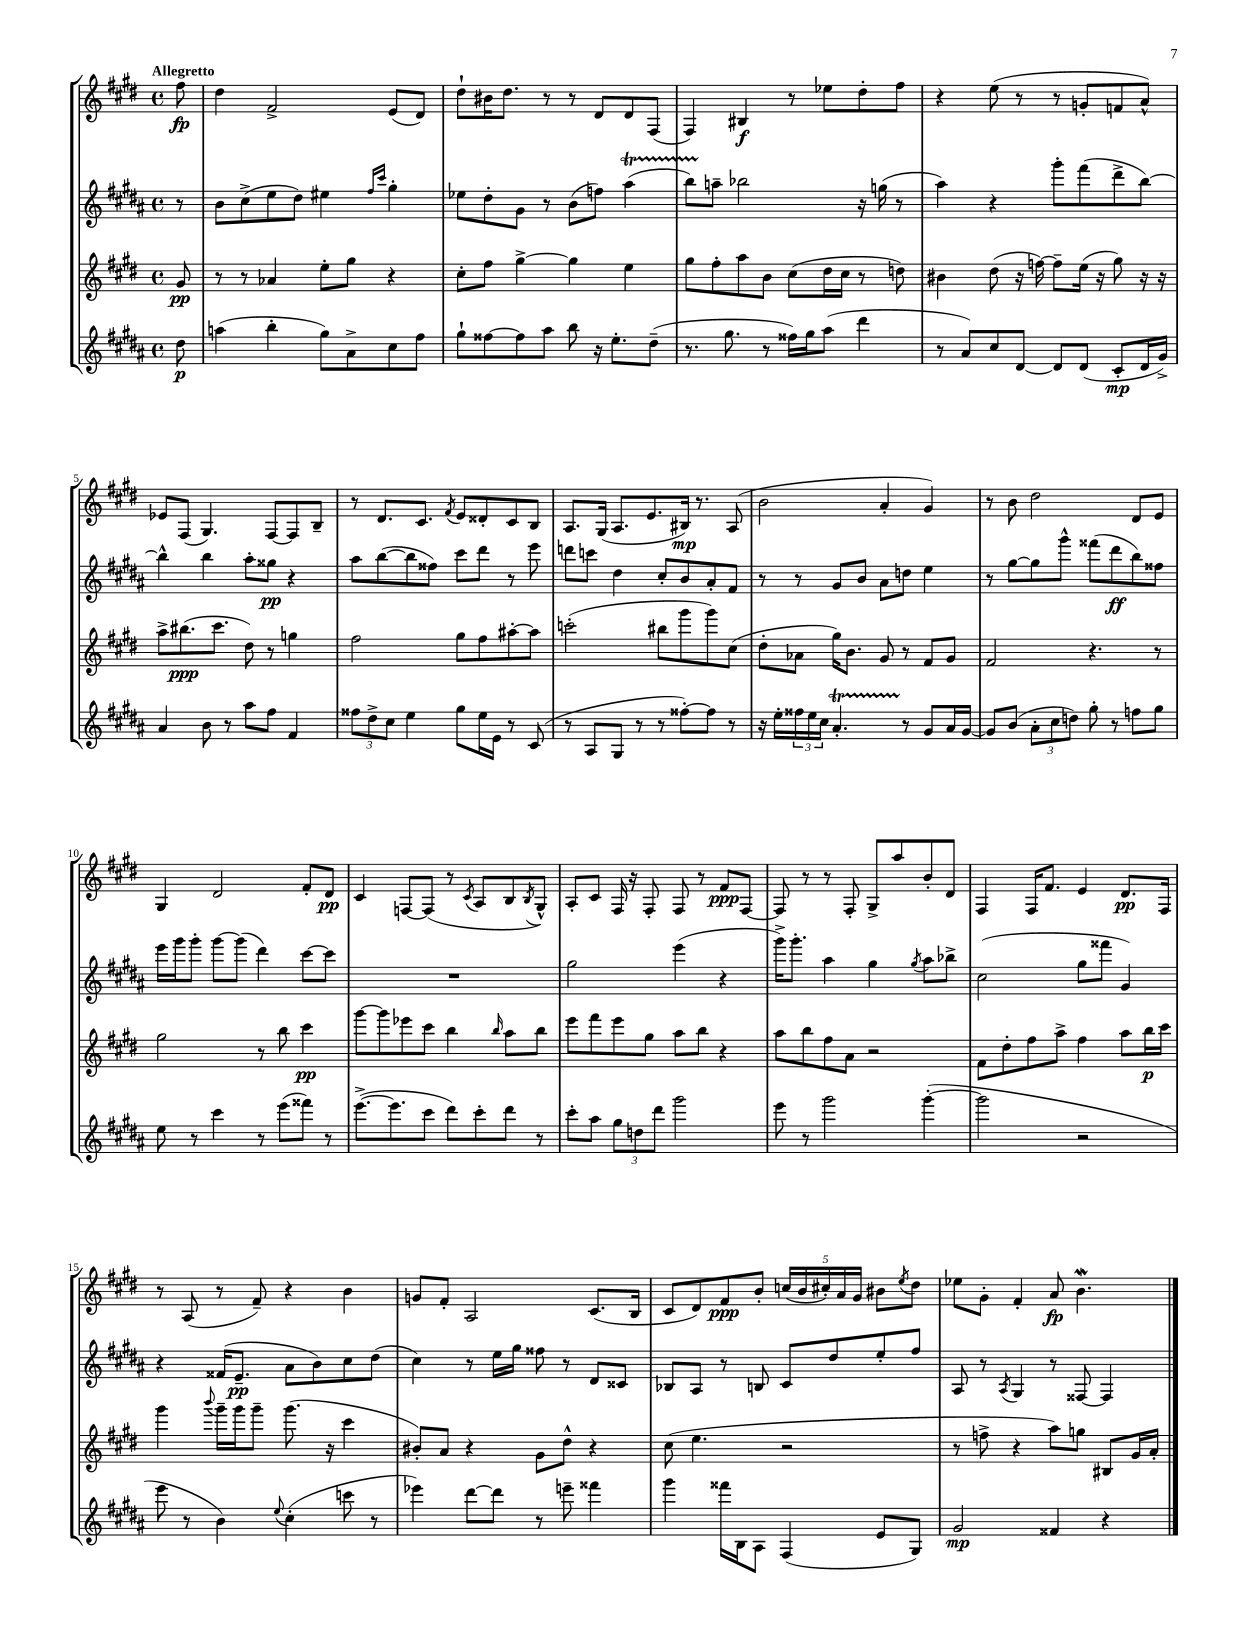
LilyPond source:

<<
\new StaffGroup <<
\new Staff = "s0" {
    \clef treble \key e \major \defaultTimeSignature \time 4/4 \partial 8 \tempo "Allegretto"
    fis''8\fp |
    dis''4 fis'2-> e'8( dis'8) |
    dis''8-! bis'16 dis''8. r8 r8 dis'8 dis'8 fis8( |
    fis4) bis4\f r8 ees''8 dis''8-. fis''8 |
    r4 e''8( r8 r8 g'8-. f'8 a'8-^) |
    ees'8 fis8( gis4.) fis8~ fis8 b8-- |
    r8 dis'8. cis'8. \acciaccatura { fis'8 } e'8 disis'8-. cis'8 b8 |
    a8. gis16( a8. e'8. bis16\mp) r8. a8( |
    b'2 a'4-. gis'4) |
    r8 b'8 dis''2 dis'8 e'8 |
    gis4 dis'2 fis'8-. dis'8\pp |
    cis'4 f8~ f8( r8 \acciaccatura { cis'8 } a8 b8 \acciaccatura { b8 } gis8-^) |
    a8-. cis'8 fis16 r16 fis8-. fis8 r8 fis'8\ppp fis8~ |
    fis8 r8 r8 fis8-. gis8-> a''8 b'8-. dis'8 |
    fis4 fis16 fis'8. e'4 dis'8.\pp fis16 |
    r8 a8( r8 fis'8--) r4 b'4 |
    g'8 fis'8-. a2 cis'8.( b16 |
    cis'8 dis'8) fis'8\ppp b'8-. \tuplet 5/4 { c''16( b'16 cis''16-.) a'16 gis'16 } bis'8 \acciaccatura { e''8 } dis''8 |
    ees''8 gis'8-. fis'4-. a'8\fp b'4.\mordent \bar "|." |
}
\new Staff = "s1" {
    \clef treble \key b \major \defaultTimeSignature \time 4/4 \partial 8
    r8 |
    b'8 cis''8->( e''8 dis''8) eis''4 \grace { fis''16 cis'''16 } gis''4-. |
    ees''8 dis''8-. gis'8 r8 b'8( f''8) ais''4\startTrillSpan( |
    b''8) a''8--\stopTrillSpan bes''2 r16 g''16( r8 |
    ais''4) r4 gis'''8-. fis'''8( dis'''8-> b''8~) |
    b''4-^ b''4 ais''8-. gisis''8\pp r4 |
    ais''8 b''8~( b''8 fisis''8) cis'''8 dis'''8 r8 e'''8 |
    d'''8 c'''8 dis''4 cis''8-. b'8 ais'8-. fis'8 |
    r8 r8 gis'8 b'8 ais'8 d''8 e''4 |
    r8 gis''8~ gis''8 gis'''8-^ fisis'''8( dis'''8\ff b''8) fisis''8 |
    e'''16 gis'''16 gis'''8-. gis'''8~ gis'''8( dis'''4) cis'''8~ cis'''8 |
    R1 |
    gis''2 e'''4( r4 |
    gis'''16->) gis'''8.-. ais''4 gis''4 \acciaccatura { gis''8 } ais''8 bes''8-> |
    cis''2( gis''8 fisis'''8 gis'4) |
    r4 fisis'16( e'8.--\pp ais'8 b'8) cis''8 dis''8( |
    cis''4) r8 e''16 gis''16 fisis''8 r8 dis'8 cisis'8 |
    bes8 ais8 r8 b8 cis'8 dis''8 e''8-. fis''8 |
    ais8 r8 \acciaccatura { ais8 } gis4 r8 fisis8~ fisis4 \bar "|." |
}
\new Staff = "s2" {
    \clef treble \key e \major \defaultTimeSignature \time 4/4 \partial 8
    gis'8\pp |
    r8 r8 aes'4 e''8-. gis''8 r4 |
    cis''8-. fis''8 gis''4~-> gis''4 e''4 |
    gis''8 fis''8-. a''8 b'8 cis''8( dis''16 cis''16 r8 d''8) |
    bis'4 dis''8( r16 f''16~) f''8-- e''16( r16 gis''8) r16 r16 |
    a''8-> bis''8.\ppp( cis'''8. dis''8) r8 g''4 |
    fis''2 gis''8 fis''8 ais''8~-. ais''8 |
    c'''2-.( bis''8 gis'''8 gis'''8) cis''8( |
    dis''8-. aes'8 gis''16) b'8. gis'8 r8 fis'8 gis'8 |
    fis'2 r4. r8 |
    gis''2 r8 b''8 cis'''4\pp |
    gis'''8~ gis'''8 ees'''8 cis'''8 b''4 \grace { b''16 } a''8 b''8 |
    e'''8 fis'''8 e'''8 gis''8 a''8 b''8 r4 |
    a''8 b''8 fis''8 a'8 r2 |
    fis'8 dis''8-. fis''8 a''8-> fis''4 a''8 b''16\p cis'''16 |
    gis'''4 \appoggiatura { b'''8 } gis'''16-- gis'''16 gis'''8-- gis'''8.( r16 cis'''4 |
    bis'8-.) a'8 r4 gis'8 dis''8-^ r4 |
    cis''8( e''4. r2 |
    r8 f''8-> r4 a''8) g''8 bis8 gis'16 a'16-. \bar "|." |
}
\new Staff = "s3" {
    \clef treble \key b \major \defaultTimeSignature \time 4/4 \partial 8
    dis''8\p |
    a''4( b''4-. gis''8) ais'8-> cis''8 fis''8 |
    gis''8-! fisis''8~ fisis''8 ais''8 b''8 r16 e''8.-. dis''8--( |
    r8. gis''8. r8 fisis''16) gis''16 ais''8( dis'''4 |
    r8 ais'8) cis''8 dis'8~ dis'8 dis'8( cis'8-.\mp dis'16 gis'16->) |
    ais'4 b'8 r8 ais''8 fis''8 fis'4 |
    \tuplet 3/2 { fisis''8 dis''8-> cis''8 } e''4 gis''8 e''16 e'16 r8 cis'8( |
    r8 ais8 gis8 r8 r8 fisis''8~-.) fisis''8 r8 |
    r16 e''16-. \tuplet 3/2 { fisis''16 e''16 cis''16 } ais'4.-.\startTrillSpan r8\stopTrillSpan gis'8 ais'16 gis'16~ |
    gis'8 b'8( \tuplet 3/2 { ais'8-. cis''8 d''8) } gis''8-. r8 f''8 gis''8 |
    e''8 r8 cis'''4 r8 e'''8( fisis'''8) r8 |
    e'''8.~->( e'''8. cis'''8 dis'''8) cis'''8-. dis'''8 r8 |
    cis'''8-. ais''8 \tuplet 3/2 { gis''8 d''8 dis'''8 } gis'''2 |
    e'''8 r8 gis'''2 gis'''4~-.( |
    gis'''2 r2 |
    e'''8 r8 b'4) \appoggiatura { e''8 } cis''4-.( c'''8 r8 |
    ees'''4) dis'''8~ dis'''8 r8 e'''8-- fisis'''4 |
    gis'''4 fisis'''16 b16 ais8 fis4( e'8 gis8) |
    gis'2\mp fisis'4 r4 \bar "|." |
}
>>
>>
